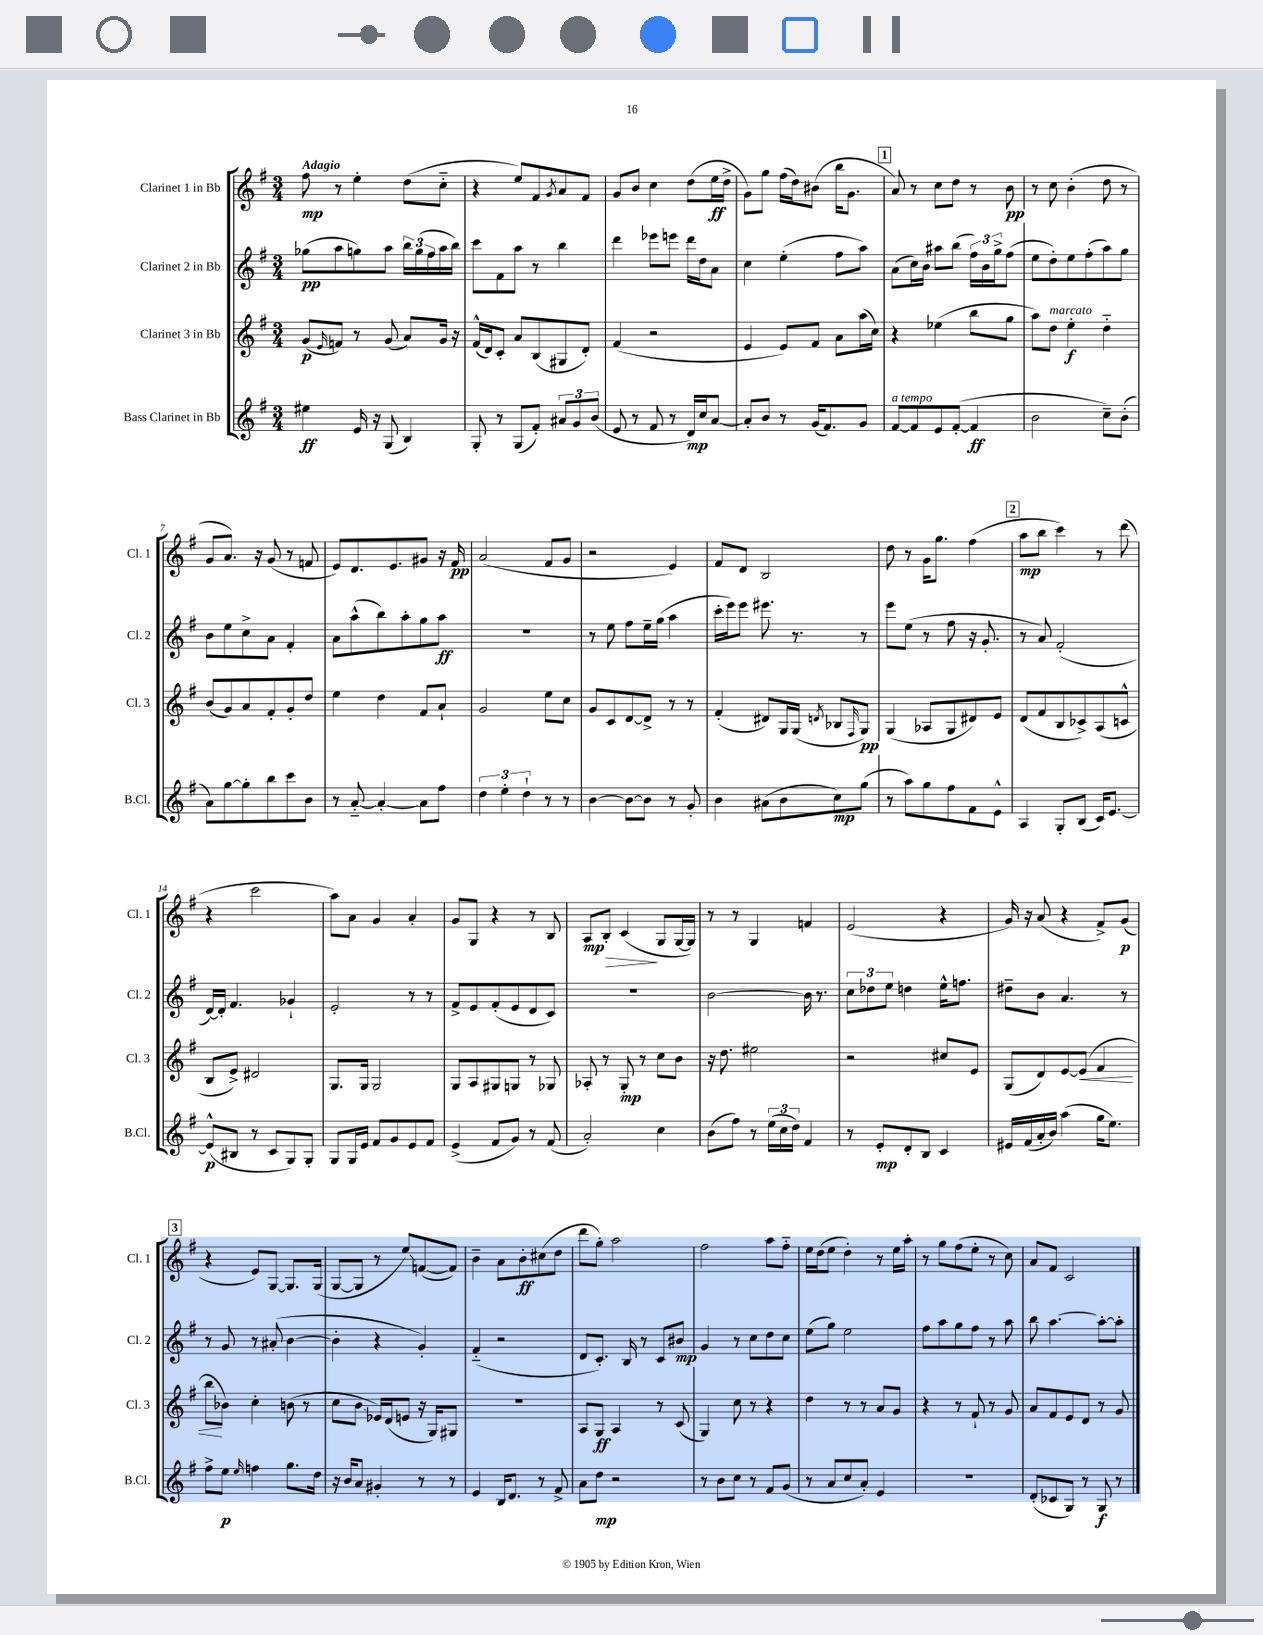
<<
\new StaffGroup <<
\new Staff = "s0" \with { instrumentName = "Clarinet 1 in Bb" shortInstrumentName = "Cl. 1" } {
    \clef treble \key g \major \numericTimeSignature \time 3/4 \tempo "Adagio"
    fis''8\mp r8 e''4-. d''8( c''8-_ |
    r4 e''8) fis'8 \acciaccatura { g'8 } a'8 fis'8 |
    g'8 b'8 c''4 d''8( e''16\ff d''16-> |
    g'8) g''8 fis''16( d''16) bis'8( b''16 g'8. |
    \mark \markup { \box "1" } a'8) r8 c''8 d''8 r8 b'8\pp |
    r8 c''8 b'4-.( d''8 r8 |
    g'8 a'8.) r16 g'8( r8 f'8 |
    e'8) d'8. e'8. gis'8 r16 fis'16\pp |
    a'2( fis'8 g'8 |
    r2 e'4) |
    fis'8 d'8 b2 |
    d''8 r8 g'16 g''8. fis''4( |
    \mark \markup { \box "2" } a''8\mp b''8 c'''4) r8 d'''8( |
    r4 c'''2 |
    a''8) a'8 g'4 a'4-. |
    g'8 g8 r4 r8 b8 |
    a8\mp\> b8-. c'4\!( g8 g16~ g16) |
    r8 r8 g4 f'4 |
    e'2( r4 |
    g'16) r16 a'8( r4 fis'8->) g'8\p( |
    \mark \markup { \box "3" } r4 e'8) g8~ g8. g16( |
    g8~ g8 r8 e''8\glissando) f'8~( f'8) |
    b'4-- a'8 b'8-.\ff cis''8( d''8 |
    d'''8 g''8-.) a''2 |
    fis''2 a''8 fis''8-_ |
    e''16 d''16( e''8 d''4-.) r8 e''16 a''16-. |
    r8 g''8 fis''8( e''8-. r8 c''8) |
    a'8 fis'8 c'2 \bar "|." |
}
\new Staff = "s1" \with { instrumentName = "Clarinet 2 in Bb" shortInstrumentName = "Cl. 2" } {
    \clef treble \key g \major \numericTimeSignature \time 3/4
    ges''8\pp( a''8 g''8) a''8 \tuplet 3/2 { b''16 g''16( fis''16 } a''16 b''16) |
    c'''8 fis'8 a''8 r8 b''4 |
    d'''4 ees'''8 e'''8 d'''16 d''16 a'8 |
    c''4 e''4-.( fis''8 a''8) |
    \mark \markup { \box "1" } a'8( c''16) b'16 ais''8 b''8( \tuplet 3/2 { fis''16) b'16 g''16-> } fis''8( |
    e''8 d''8-.) e''8 fis''8-.( a''8) g''8 |
    b'8 e''8 c''8-> a'8 fis'4-. |
    a'8 a''8-^( b''8) a''8-. g''8 a''8\ff |
    R2. |
    r8 e''8 fis''8 e''16-- g''16( a''4 |
    c'''16-. e'''16) e'''8 eis'''8. r8. r8 |
    e'''8 e''8( r8 fis''8 r16 g'8.-. |
    \mark \markup { \box "2" } r8 a'8) fis'2-.( |
    d'16~) d'16-. fis'4. ges'4-! |
    e'2-. r8 r8 |
    fis'8-> e'8 fis'8-.( e'8 d'8 c'8) |
    R2. |
    b'2~ b'16 r8. |
    \tuplet 3/2 { c''8 des''8 e''8 } d''4 e''16-^ f''8. |
    dis''8-- b'8 a'4. r8 |
    \mark \markup { \box "3" } r8 g'8 r8 ais'8-.( b'4~ |
    b'4-. r4 g'4-.) |
    fis'4-_( r2 |
    d'8 c'8.-.) b16 r8 c'8 bis'8\mp |
    g'4 r8 c''8 d''8 c''8 |
    e''8( g''8) e''2 |
    fis''8 a''8 g''8 fis''8 r8 a''8 |
    b''8 a''4.~ a''8~-. a''8-. \bar "|." |
}
\new Staff = "s2" \with { instrumentName = "Clarinet 3 in Bb" shortInstrumentName = "Cl. 3" } {
    \clef treble \key g \major \numericTimeSignature \time 3/4
    g'8\p( \grace { e'16 } f'8) r8 g'8( a'8) g'16 r16 |
    fis'16-^( d'16) c'8-. a'8 b8( gis8 d'8-.) |
    fis'4( r2 |
    e'4 e'8) fis'8 a'8 a''16( c''16) |
    \mark \markup { \box "1" } r4 ees''4( b''8 g''8 |
    a''8) d''8^\markup { \italic "marcato" } e''4-.\f d''4-_ |
    b'8( g'8) a'8 fis'8-. g'8-. d''8 |
    e''4 d''4 fis'8 a'8-! |
    g'2 e''8 c''8 |
    g'8 c'8 d'8~ d'8-> r8 r8 |
    fis'4-.( dis'8) g16 g16( \acciaccatura { d'8 } bes8 \grace { fis16 } g8\pp) |
    g4( aes8 g8 dis'8) e'8 |
    \mark \markup { \box "2" } d'8( fis'8 b8 ces'8->) a8( c'8-^ |
    b8 e'8->) dis'2 |
    g8. g16 g2 |
    g8 a8 gis8 g8 r8 ges8 |
    aes8-. r8 g8-.\mp r8 c''8 b'8 |
    r16 d''8. eis''2 |
    r2 cis''8 e'8 |
    g8( d'8) e'8~ e'8\<( fis'4 |
    \mark \markup { \box "3" } b''8\! bes'8) c''4-. b'8( r8 |
    c''8 b'8\glissando ees'16) d'16( e'8 r16 g16) gis8 |
    R2. |
    a8 g8\ff a4 r8 c'8( |
    g4) c''8 r8 r4 |
    d''4 r8 r8 a'8 g'8 |
    r4 r8 fis'8-! r8 g'8 |
    a'8 fis'8 e'8 d'8 r8 g'8 \bar "|." |
}
\new Staff = "s3" \with { instrumentName = "Bass Clarinet in Bb" shortInstrumentName = "B.Cl." } {
    \clef treble \key g \major \numericTimeSignature \time 3/4
    eis''4\ff e'16 r16 g8( b4) |
    g8-. r8 g8( fis'8-.) \tuplet 3/2 { ais'8 g'8 b'8( } |
    e'8 r8 fis'8 r8 d'16\mp) c''16 a'8~ |
    a'8-. b'8 r8 g'16( fis'8.) g'8 |
    \mark \markup { \box "1" } fis'8~^\markup { \italic "a tempo" } fis'8 e'8 fis'8~-.( fis'4\ff |
    b'2 c''8--) b'8-.( |
    a'8) g''8~ g''8-. b''8 c'''8 b'8 |
    r8 a'8~-_ a'4~-. a'8 fis''8 |
    \tuplet 3/2 { d''4 e''4-. d''4-! } r8 r8 |
    b'4~ b'8~ b'8 r8 g'8-. |
    b'4 ais'8( b'8 c''8\mp) g''8( |
    r8 a''8) g''8 fis''8 fis'8 e'8-^ |
    \mark \markup { \box "2" } a4 g8-. b8( c'16) e'8.~ |
    e'8-^\p( bis8 r8 c'8 g8) g8-. |
    g8 g16 e'16 fis'8 g'8 e'8 fis'8 |
    e'4->( fis'8 g'8) r8 fis'8( |
    a'2-.) c''4 |
    b'8( fis''8) r8 \tuplet 3/2 { e''16( c''16 d''16) } fis'4 |
    r8 e'8-.\mp d'8-. b8 c'4 |
    eis'16 fis'16( a'16-. b'16) a''4( g''16 e''8.) |
    \mark \markup { \box "3" } fis''8-> e''8\p \grace { e''16 } f''4 g''8. d''16 |
    r16 b'16 a'8 gis'4-. r8 r8 |
    e'4 b16 d'8. r8 fis'8-> |
    a'8 d''8\mp r2 |
    r8 b'8 c''8 r8 fis'8 g'8( |
    r8 a'8 c''8 a'8-.) e'4 |
    r2. |
    d'8-.( ces'8 g8) r8 g8\f r8 \bar "|." |
}
>>
>>
